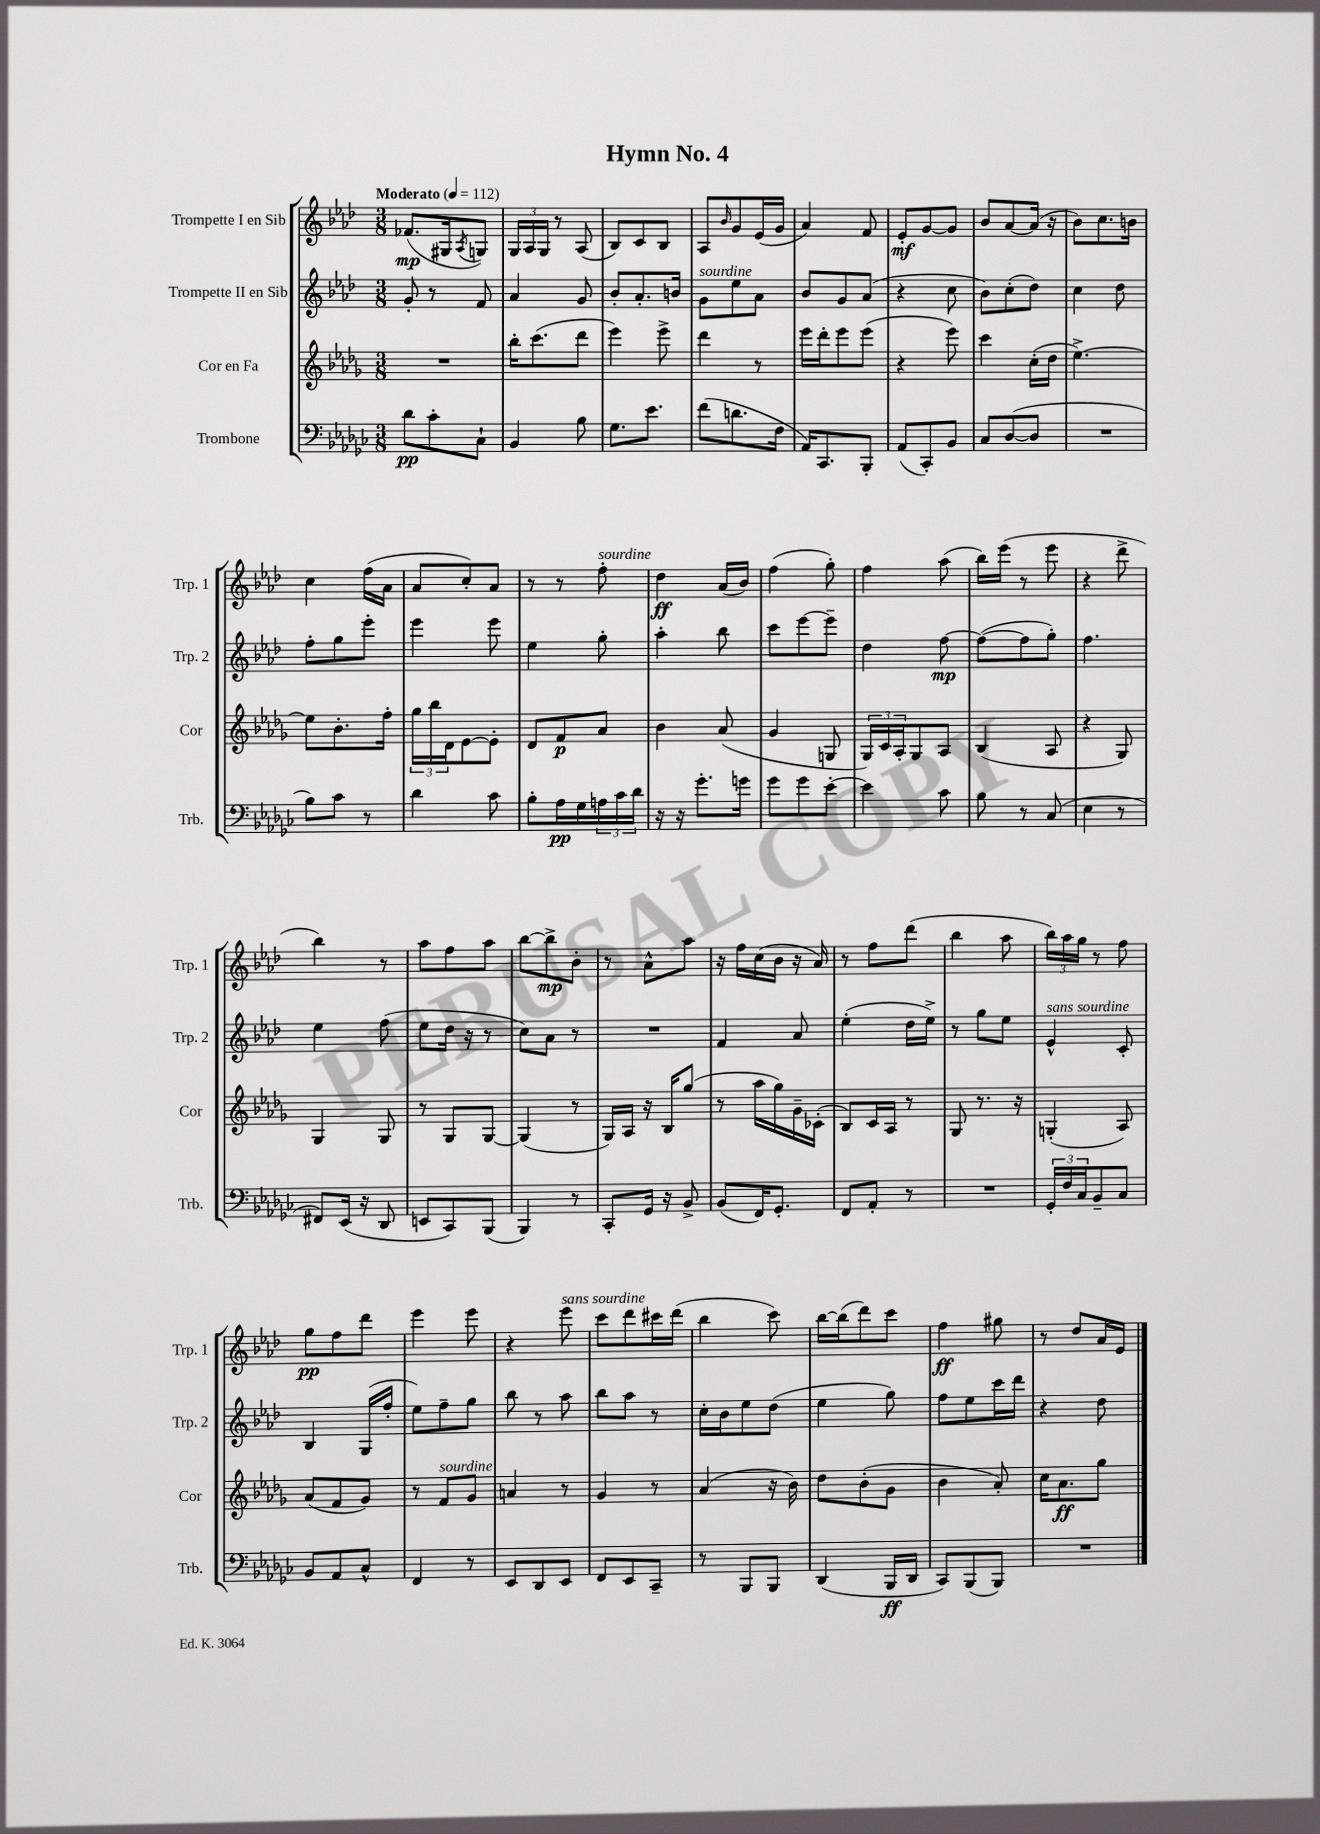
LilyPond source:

\header { title = "Hymn No. 4" }
<<
\new StaffGroup <<
\new Staff = "s0" \with { instrumentName = "Trompette I en Sib" shortInstrumentName = "Trp. 1" } {
    \clef treble \key aes \major \numericTimeSignature \time 3/8 \tempo "Moderato" 4 = 112
    fes'8.\mp( gis16 \acciaccatura { aes8 } g8) |
    \tuplet 3/2 { g16 aes16 g16 } r8 aes8( |
    bes8) c'8 bes8 |
    aes8 \grace { bes'16 } g'8 ees'16( g'16 |
    aes'4) f'8 |
    ees'8-.\mf g'8~ g'8 |
    bes'8 aes'8~ aes'16( r16 |
    bes'8) c''8. b'16 |
    c''4 f''16( aes'16 |
    aes'8 c''8-.) aes'8 |
    r8 r8 f''8-.^\markup { \italic "sourdine" } |
    des''4\ff aes'16( bes'16) |
    f''4( g''8-.) |
    f''4 aes''8( |
    bes''16) ees'''16( r8 ees'''8 |
    r4 des'''8-> |
    bes''4) r8 |
    aes''8 f''8 aes''8 |
    bes''8~ bes''8->\mp bes'8-. |
    r8 aes'8-^ aes''8 |
    r16 f''16 c''16( bes'16 r16 aes'16) |
    r8 f''8 des'''8( |
    bes''4 aes''8 |
    \tuplet 3/2 { bes''16) aes''16 g''16 } r8 f''8 |
    g''8\pp f''8 des'''8 |
    ees'''4 ees'''8 |
    r4 ees'''8^\markup { \italic "sans sourdine" } |
    c'''8 des'''8 cis'''16 des'''16( |
    bes''4 c'''8) |
    bes''16~ bes''16( des'''8) c'''8 |
    f''4\ff gis''8 |
    r8 des''8 aes'16 ees'16 \bar "|." |
}
\new Staff = "s1" \with { instrumentName = "Trompette II en Sib" shortInstrumentName = "Trp. 2" } {
    \clef treble \key aes \major \numericTimeSignature \time 3/8
    g'8-. r8 f'8 |
    aes'4 g'8 |
    bes'8-. aes'8.-. b'16 |
    g'8^\markup { \italic "sourdine" } ees''8 aes'8 |
    bes'8 g'8 aes'8( |
    r4 c''8 |
    bes'8) c''8-.( des''8) |
    c''4 des''8 |
    f''8-. g''8 ees'''8-. |
    ees'''4 ees'''8 |
    ees''4 g''8-. |
    aes''4-. bes''8 |
    c'''8 ees'''8~ ees'''8-- |
    des''4 f''8~\mp |
    f''8~( f''8 g''8-.) |
    f''4. |
    ees''4 f''8( |
    ees''8 des''16 r16 r8 |
    c''8) aes'8 r8 |
    R4. |
    f'4 aes'8 |
    ees''4-.( des''16 ees''16->) |
    r8 g''8 ees''8 |
    ees'4-^^\markup { \italic "sans sourdine" } c'8-. |
    bes4 g16( f''16-. |
    ees''8) f''8-- g''8 |
    bes''8 r8 aes''8 |
    bes''8 aes''8 r8 |
    c''16-. bes'16 ees''8 des''8( |
    ees''4 g''8) |
    f''8 ees''8 c'''16 des'''16 |
    r4 des''8 \bar "|." |
}
\new Staff = "s2" \with { instrumentName = "Cor en Fa" shortInstrumentName = "Cor" } {
    \clef treble \key des \major \numericTimeSignature \time 3/8
    R4. |
    bes''16-. c'''8.( des'''8 |
    ees'''4) ees'''8-> |
    des'''4 r8 |
    ees'''16 des'''16-. ees'''8 ees'''8( |
    r4 ees'''8) |
    c'''4 c''16-.( des''16 |
    ees''4.~->) |
    ees''8 bes'8.-. f''16-. |
    \tuplet 3/2 { ges''16 bes''16 des'16 } ees'8~ ees'8-. |
    des'8 f'8\p aes'8 |
    bes'4 aes'8( |
    ges'4 g8 |
    \tuplet 3/2 { ges16) c'16 aes16-. } ges8 aes8 |
    bes4( aes8 |
    r4 ges8) |
    ges4 ges8 |
    r8 ges8 ges8~ |
    ges4( r8 |
    ges16) aes16 r16 bes16 ges''8( |
    r8 aes''16 ges''16) ges'16-- ces'16-.( |
    bes8) c'16 aes16 r8 |
    ges8 r8. r16 |
    g4-.( aes8) |
    aes'8( f'8 ges'8) |
    r8 f'8^\markup { \italic "sourdine" } ges'8 |
    a'4 r8 |
    ges'4 r8 |
    aes'4( r16 bes'16) |
    des''8 bes'8-.( ges'8 |
    bes'4 aes'8-.) |
    c''16 aes'8.\ff ges''8 \bar "|." |
}
\new Staff = "s3" \with { instrumentName = "Trombone" shortInstrumentName = "Trb." } {
    \clef bass \key ges \major \numericTimeSignature \time 3/8
    des'8\pp ces'8-. ces8-! |
    bes,4 bes8 |
    ges8. ees'8. |
    f'8( d'8. f16 |
    aes,16) ces,8. bes,,8-. |
    aes,8( ces,8-.) bes,8 |
    ces8 des8~( des8 |
    R4. |
    bes8) ces'8 r8 |
    des'4 ces'8 |
    bes8-. aes16\pp ges16 \tuplet 3/2 { a16 ces'16 des'16 } |
    r16 r16 ges'8.-. g'16 |
    ges'8 ges'8 ees'8~-. |
    ees'4 ces'8 |
    bes8 r8 ces8( |
    ees4 r8 |
    fis,8) ees,16( r16 des,8 |
    e,8 ces,8) bes,,8( |
    bes,,4) r8 |
    ces,8-. ges,16 r16 bes,8-> |
    bes,8( f,16) ges,8.-. |
    f,8 aes,8-. r8 |
    R4. |
    \tuplet 3/2 { ges,16-. f16 ces16 } bes,8-- ces8 |
    bes,8 aes,8 ces8-^ |
    f,4 r8 |
    ees,8 des,8 ees,8 |
    f,8 ees,8 ces,8-- |
    r8 bes,,8 bes,,8 |
    des,4( bes,,16\ff des,16 |
    ces,8) bes,,8( bes,,8) |
    R4. \bar "|." |
}
>>
>>
\layout { \context { \Score \remove "Bar_number_engraver" } }
